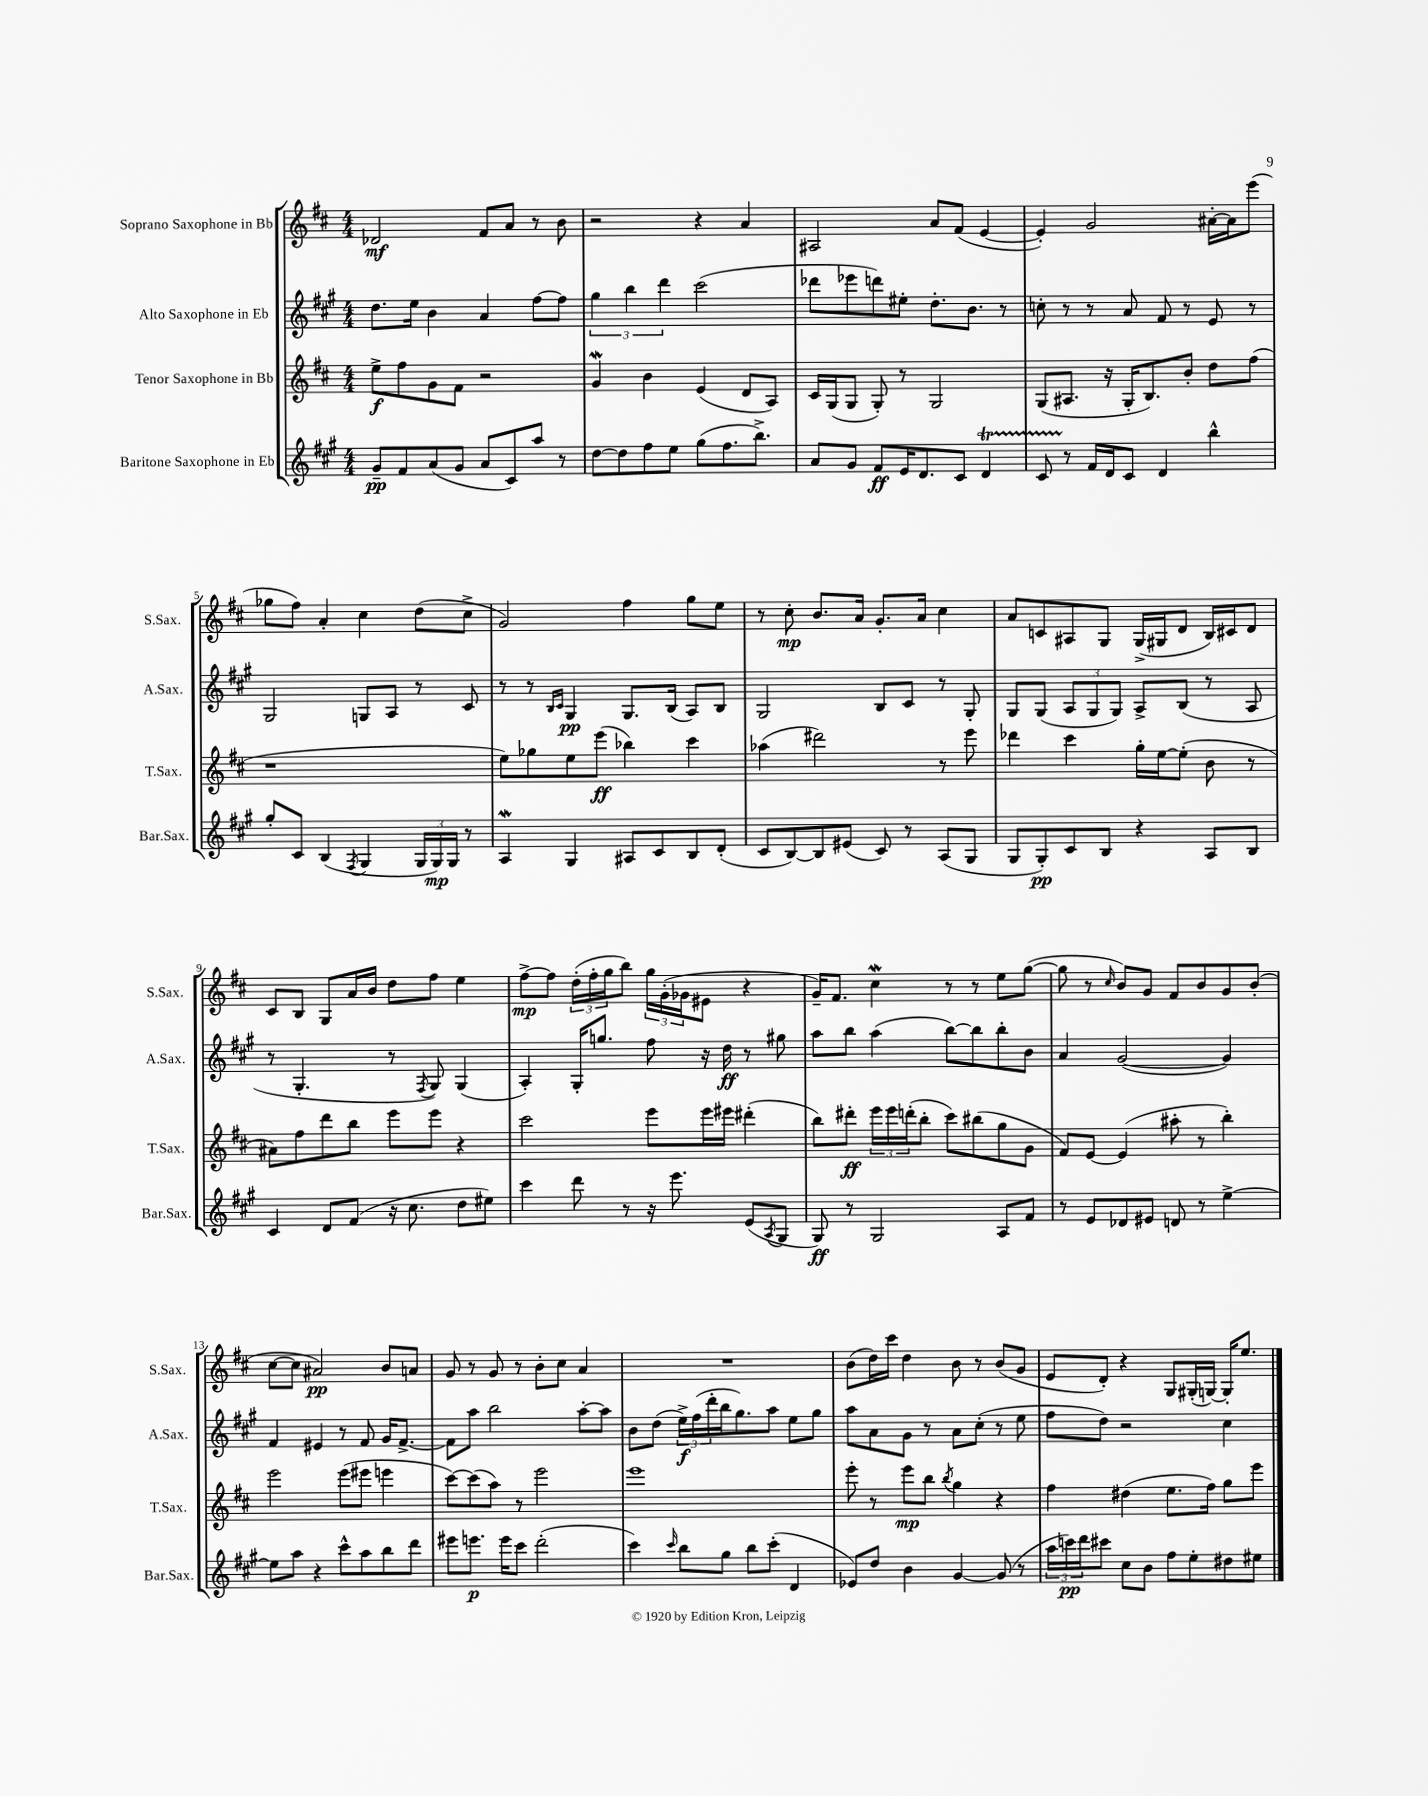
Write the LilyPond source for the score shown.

<<
\new StaffGroup <<
\new Staff = "s0" \with { instrumentName = "Soprano Saxophone in Bb" shortInstrumentName = "S.Sax." } {
    \clef treble \key d \major \numericTimeSignature \time 4/4
    des'2\mf fis'8 a'8 r8 b'8 |
    r2 r4 a'4 |
    ais2 a'8 fis'8( e'4~ |
    e'4-.) g'2 ais'16~-. ais'16 e'''8( |
    ges''8 fis''8) a'4-. cis''4 d''8( cis''8-> |
    g'2) fis''4 g''8 e''8 |
    r8 cis''8-.\mp b'8. a'16 g'8.-. a'16 cis''4 |
    a'8 c'8 ais8 g8 g16->( gis16 d'8 b16) cis'16 d'8 |
    cis'8 b8 g8 a'16 b'16 d''8 fis''8 e''4 |
    fis''8~->\mp fis''8 \tuplet 3/2 { d''16-.( fis''16-. g''16 } b''8) \tuplet 3/2 { g''16 g'16-.( ges'16 } eis'8 r4 |
    g'16--) fis'8. cis''4\mordent r8 r8 e''8 g''8~( |
    g''8 r8 \grace { cis''16 } b'8) g'8 fis'8 b'8 g'8 b'8-.( |
    cis''8~ cis''8 ais'2\pp) b'8 a'8 |
    g'8 r8 g'8 r8 b'8-. cis''8 a'4 |
    R1 |
    b'8( d''16) cis'''16 d''4 b'8 r8 b'8( g'8 |
    e'8 d'8-.) r4 g8 gis16-.( g16~) g16-. e''8. \bar "|." |
}
\new Staff = "s1" \with { instrumentName = "Alto Saxophone in Eb" shortInstrumentName = "A.Sax." } {
    \clef treble \key a \major \numericTimeSignature \time 4/4
    d''8. e''16 b'4 a'4 fis''8~ fis''8 |
    \tuplet 3/2 { gis''4 b''4 d'''4 } cis'''2( |
    des'''8 ees'''8 d'''8) eis''8-. d''8.-. b'8. r8 |
    c''8-. r8 r8 a'8 fis'8 r8 e'8 r8 |
    gis2 g8 a8 r8 cis'8 |
    r8 r8 \grace { b16 cis'16 } gis4\pp gis8. b16( a8) b8 |
    gis2 b8 cis'8 r8 gis8-. |
    gis8 gis8( \tuplet 3/2 { a8 gis8 gis8) } a8-> b8( r8 a8 |
    r8 gis4.-. r8 \acciaccatura { fis8 } gis8) gis4( |
    a4-.) gis16-. g''8. fis''8 r16 d''16\ff r8 gis''8 |
    a''8 b''8 a''4( b''8~) b''8 b''8-. b'8 |
    a'4 gis'2~( gis'4) |
    fis'4 eis'4 r8 fis'8 gis'16 fis'8.~-> |
    fis'8 a''8 b''2 a''8~-. a''8 |
    b'8 d''8( \tuplet 3/2 { e''16->\f) fis''16( d'''16-. } b''16 gis''8.) a''8 e''8 gis''8 |
    a''8 a'8 gis'8 r8 a'8 cis''8-.( r8 e''8 |
    fis''8 d''8) r2 cis''4 \bar "|." |
}
\new Staff = "s2" \with { instrumentName = "Tenor Saxophone in Bb" shortInstrumentName = "T.Sax." } {
    \clef treble \key d \major \numericTimeSignature \time 4/4
    e''8->\f fis''8 g'8 fis'8 r2 |
    g'4\mordent b'4 e'4( d'8 a8) |
    cis'16 g16( g8 g8-.) r8 g2 |
    g8( ais8. r16 g16-. b8.) b'8-. d''8 fis''8( |
    r1 |
    e''8) ges''8 e''8 e'''8\ff( bes''4) cis'''4 |
    aes''4( dis'''2) r8 e'''8 |
    des'''4 cis'''4 g''16-. e''16~ e''8-.( b'8 r8 |
    ais'8) fis''8 d'''8 b''8 e'''8 e'''8 r4 |
    cis'''2 e'''8 e'''16 eis'''16 dis'''4-.( |
    b''8) dis'''8-.\ff \tuplet 3/2 { e'''16 e'''16 d'''16-.( } b''8-. cis'''8) bis''8( g''8 g'8 |
    fis'8) e'8~ e'4( ais''8-. r8 b''4-.) |
    e'''2 e'''8( eis'''8 e'''4 |
    cis'''8~) cis'''8( a''8) r8 e'''2 |
    e'''1 |
    e'''8-. r8 e'''8\mp b''8 \acciaccatura { b''8 } g''4 r4 |
    fis''4 dis''4( e''8. fis''16) g''8 e'''8 \bar "|." |
}
\new Staff = "s3" \with { instrumentName = "Baritone Saxophone in Eb" shortInstrumentName = "Bar.Sax." } {
    \clef treble \key a \major \numericTimeSignature \time 4/4
    gis'8--\pp fis'8 a'8( gis'8 a'8 cis'8) a''8 r8 |
    d''8~ d''8 fis''8 e''8 gis''8( fis''8. b''8.->) |
    a'8 gis'8 fis'8\ff e'16 d'8. cis'8 d'4\startTrillSpan |
    cis'8 r8\stopTrillSpan fis'16 d'16 cis'8 d'4 b''4-^ |
    gis''8-. cis'8 b4( \acciaccatura { fis8 } gis4 \tuplet 3/2 { gis16 gis16\mp) gis16 } r8 |
    a4\mordent gis4 ais8 cis'8 b8 d'8-.( |
    cis'8 b8~) b8 eis'8( cis'8) r8 a8( gis8 |
    gis8 gis8-.\pp) cis'8 b8 r4 a8 b8 |
    cis'4 d'8 fis'8( r16 cis''8. d''8 eis''8) |
    cis'''4 d'''8 r8 r16 e'''8. e'8( \acciaccatura { a8 } gis8 |
    gis8\ff) r8 gis2 a8 fis'8 |
    r8 e'8 des'8 eis'8 d'8 r8 e''4~-> |
    e''8 a''8 r4 cis'''8-^ a''8 b''8 d'''8 |
    eis'''8 e'''8.\p e'''16 cis'''8 d'''2-.( |
    cis'''4) \grace { cis'''16 } b''8 gis''8 b''8 cis'''8-.( d'4 |
    ees'8) d''8 b'4 gis'4~ gis'8( r8 |
    \tuplet 3/2 { a''16 c'''16\pp) d'''16 } cis'''8 cis''8 b'8 fis''8 e''8-. dis''8 eis''8 \bar "|." |
}
>>
>>
